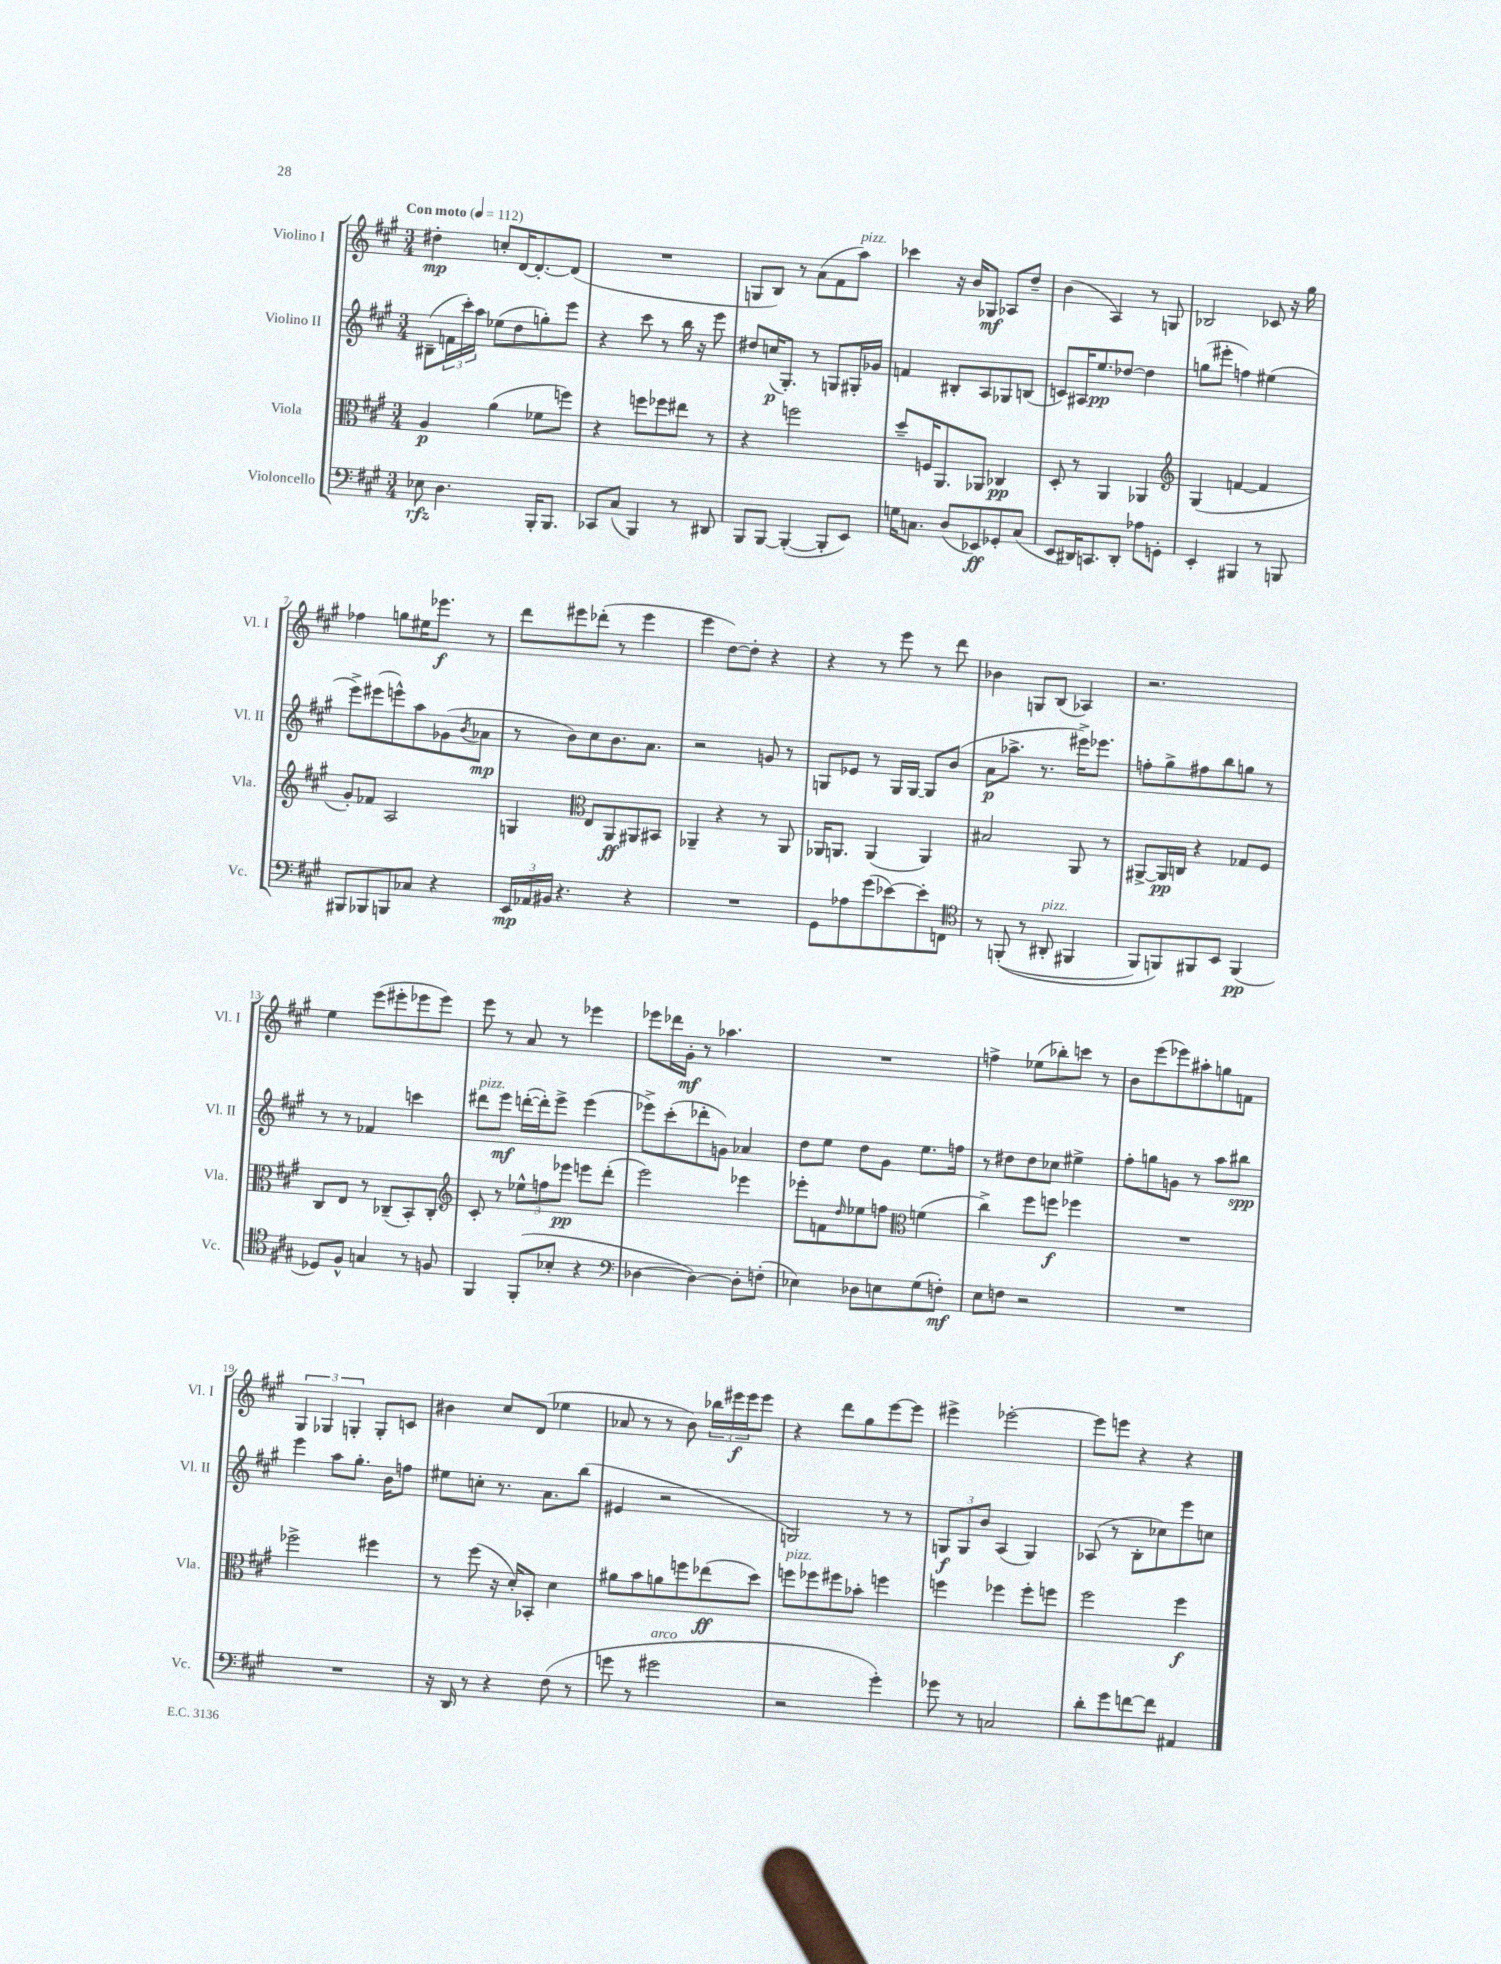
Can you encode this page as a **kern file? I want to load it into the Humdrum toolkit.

**kern	**kern	**kern	**kern
*staff4	*staff3	*staff2	*staff1
*clefF4	*clefC3	*clefG2	*clefG2
*k[f#c#g#]	*k[f#c#g#]	*k[f#c#g#]	*k[f#c#g#]
*M3/4	*M3/4	*M3/4	*M3/4
*MM112	*MM112	*MM112	*MM112
8E-	4A	(8B#~	4dd#'
4.D	.	24f	.
.	.	24ccc#')	.
.	.	24aa	.
.	(4a	(8ee-	8cc'
.	.	8dd	[16d
.	.	.	8.d'_
16BBB'	8f-	8gg')	.
8.BBB	.	.	.
.	8ff)	8eee	(8d]
=	=	=	=
8CC-	4r	4r	2.r
(8C#	.	.	.
4BBB)	8ff	8ccc#	.
.	8ff-	8r	.
8r	8ee#	16bb	.
.	.	16r	.
8DD#	8r	8eee	.
=	=	=	=
8BBB	4r	8dd#	8G
[8BBB	.	(16cc	8B)
.	.	8.G#')	.
(4BBB'_	2ff	.	8r
.	.	8r	(8a
8BBB']	.	8G	8f#
8EE)	.	16G#'	8aa)
.	.	16g-	.
=	=	=	=
16G	8dd~	4f	4ccc-
8.C	.	.	.
.	16F	.	.
.	8.AA	.	.
(8D	.	8B#'	16r
.	.	.	16b
8EE-)	8AA-	8A	8G-
8GG-'	4C-	8G-	8A-
(8C	.	(8B	8dd~
=	=	=	=
8EE	8D'	8c)	(4b
16DD#)	8r	16A#	.
8.CC	.	8.ee	.
.	4AA	.	4A)
8DD#'	.	[8dd-	.
8A-	4AA-	4dd-]	8r
8GG'	.	.	8G
=	=	=	=
*	*clefG2	*	*
4EE'	(4G#	(8gg	2B-
.	.	8eee#'	.
4BBB#	[4f	4ff)	.
8r	4f]	(4ee#	8c-
8BBB	.	.	16r
.	.	.	16gg#
=	=	=	=
8BBB#	8g#')	8eee^)	4ff-
8BBB-	8f-	(8eee#	.
8BBB	2A	8eee^^)	8gg
8C-	.	8aa	16ee#
.	.	.	8.eee-
4r	.	(8g-	.
.	.	8qb	.
.	.	8a-	8r
=	=	=	=
24EE	4G	8r	8ddd
24AA-	.	.	.
24BB#	.	.	.
4.r	.	8b)	8eee#
*	*clefC3	*	*
.	8E	8cc#	(8ddd-'
.	8AA	8.b	8r
4r	8AA#	.	4eee#
.	.	8.a	.
.	8BB#	.	.
=	=	=	=
2.r	4AA-~	2r	4eee
.	4r	.	[8dd)
.	.	.	8dd']
.	8r	8g	4r
.	8AA-	8r	.
=	=	=	=
8GG#	16AA-	8G	4r
.	8.AA	.	.
8A-	.	8e-	.
(8g#	(4AA	8r	8r
[8e-)	.	16G	8eee
.	.	[16G	.
8e-']	4AA)	8G]	8r
8FF	.	(8b	8ddd
=	=	=	=
*clefC4	*	*	*
8r	2B#	8a	4b-
&((8FF'	.	8.aa-^	.
8r	.	.	8G
.	.	8.r	.
8AA#'	.	.	(8B
4FF#	8AA	16eee#^)	4A-)
.	.	8.eee-	.
.	8r	.	.
=	=	=	=
8FF#)	[8AA#^	8ff'	2.r
8FF&)	16AA#]	8gg#^	.
.	16C	.	.
8FF#	4r	8ff#	.
8BB	.	8bb	.
(4FF#	8G-	8gg	.
.	8F#	8r	.
=	=	=	=
8D-)	8C#	8r	4ee
8F#^^	8E	8r	.
4G	8r	4f-	(8eee
.	(8C-~	.	8eee#'
8r	8BB')	4ccc	8eee-
8F	8C-'	.	8eee-)
=	=	=	=
*	*clefG2	*	*
4FF#	8c#'	8ddd#	8eee
.	8r	8eee	8r
(8FF#'	12ee-^^	([16ddd'	8a
.	.	16ddd'])	.
.	12ff	.	.
8B-'	.	8eee^	8r
.	12eee-	.	.
4r	8eee	(4eee	4eee-
.	(8ddd'	.	.
=	=	=	=
*clefF4	*	*	*
[4D-	2eee)	8eee-^)	8eee-
.	.	(8ccc#'	16ddd-
.	.	.	16g#'
4D-_)	.	8ddd-'	8r
.	.	8g)	4.aa-
8D-']	4eee-	4a-	.
(8F'	.	.	.
=	=	=	=
4E-)	8eee-'	8dd	2.r
.	8f	8ee	.
.	16qqdd	.	.
8D-	8ee-	8dd	.
8E	8ff	8g#	.
*	*clefC3	*	*
(8G#	(4f	8.ee	.
8F')	.	.	.
.	.	16ff	.
=	=	=	=
8E	4cc#^)	8r	4ff^
8F	.	8dd#	.
2r	8ff#	8dd#	(8ee-
.	8ff	8cc-	8bb-')
.	4ff-	4ee#^	8ccc
.	.	.	8r
=	=	=	=
2.r	2.r	8ff#'	8b
.	.	8gg	(8eee
.	.	8g	8eee-)
.	.	8r	8aa#'
.	.	8aa	8gg
.	.	8bb#	8f
=	=	=	=
2.r	2ff-^	4eee	6G#
.	.	.	6G-
.	.	8aa	.
.	.	.	6G'
.	.	8.gg#'	.
.	4ff#	.	8G'
.	.	16b	.
.	.	8ff	8c
=	=	=	=
16r	8r	8ee#	4b#
16DD	.	.	.
8r	(8ff#	8cc'	.
4r	16r	8.r	8cc#
.	16d')	.	.
.	8BB-'	.	(8d
.	.	8.a	.
(8F#	4d	.	4ee-
8r	.	(8bb	.
=	=	=	=
8g	8a#	4e#	8a-
8r	8b	.	8r
2g#	8a	2r	8r
.	8ff	.	8b)
.	(8ee-	.	24bb-
.	.	.	24eee#
.	.	.	24eee#
.	8dd)	.	8eee#
=	=	=	=
2r	8ff	2G)	4r
.	8ff-	.	.
.	8ff#	.	8ddd
.	8b-'	.	8gg#
4g#')	4ff	8r	[8eee
.	.	8r	8eee]
=	=	=	=
8g-	4ff	12G	4eee#^
.	.	12G	.
8r	.	.	.
.	.	12b	.
2C	4ff-	(4A	[2eee-'
.	8ff-'	4G)	.
.	8ff	.	.
=	=	=	=
8d'	2ff#	(8A-	8eee-]
8g#	.	8r	8eee
[8f	.	8B'	4r
8f]	.	8cc-)	.
4AA#	4ff#	8eee	4r
.	.	8cc	.
==	==	==	==
*-	*-	*-	*-
